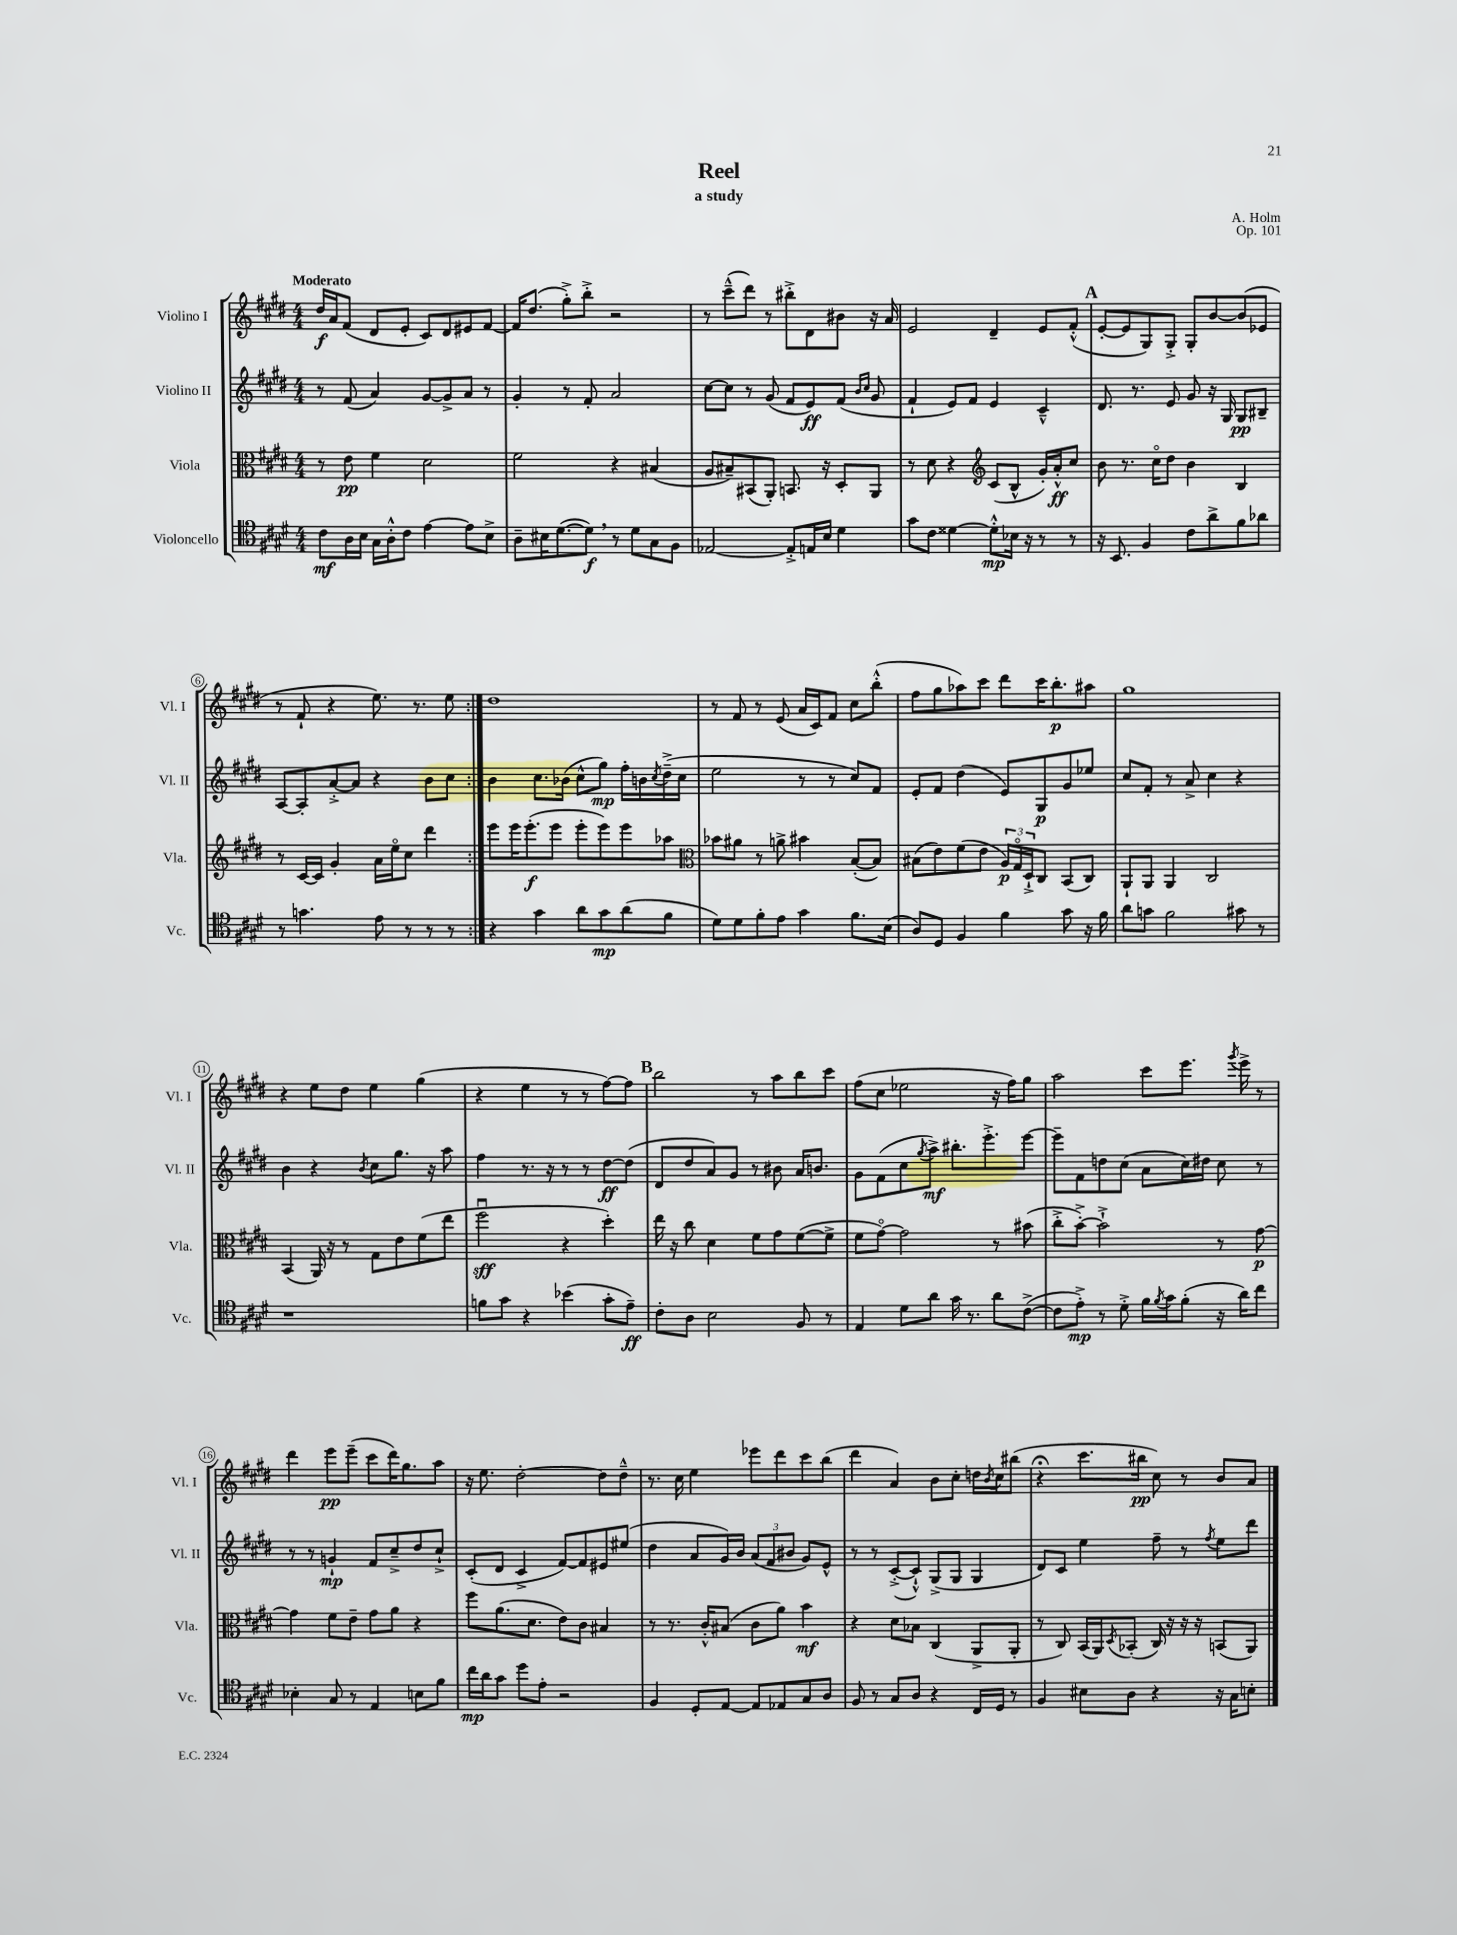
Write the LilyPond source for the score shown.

\header { title = "Reel" composer = "A. Holm" subtitle = "a study" opus = "Op. 101" }
<<
\new StaffGroup <<
\new Staff = "s0" \with { instrumentName = "Violino I" shortInstrumentName = "Vl. I" } {
    \clef treble \key e \major \numericTimeSignature \time 4/4 \tempo "Moderato"
    \repeat volta 2 { dis''16\f a'16 fis'8( dis'8 e'8-. cis'8) dis'8 eis'8 fis'8~ |
    fis'16 dis''8.( gis''8-.->) b''8-.-> r2 |
    r8 cis'''8---^( dis'''8) r8 bis''8-.-> dis'8 bis'8 r16 a'16 |
    e'2 dis'4-- e'8 fis'8-.-^( |
    \mark \markup { \bold "A" } e'8~-. e'8 gis8) gis8-.-> gis8-. b'8~ b'8( ees'8 |
    r8 fis'8-! r4 e''8.) r8. e''8 | }
    dis''1 |
    r8 fis'8 r8 e'8( a'16 cis'16) fis'8 cis''8 b''8-.-^( |
    fis''8 gis''8 aes''8) cis'''8 dis'''8 cis'''16 b''8.-.\p ais''8 |
    gis''1 |
    r4 e''8 dis''8 e''4 gis''4( |
    r4 e''4 r8 r8 fis''8~) fis''8 |
    \mark \markup { \bold "B" } b''2 r8 a''8 b''8 cis'''8 |
    fis''8( cis''8 ees''2 r16 fis''16) gis''8 |
    a''2 cis'''8 e'''8. \acciaccatura { gis'''8 } e'''16-> r8 |
    dis'''4 e'''8\pp e'''8--( cis'''8 dis'''16) gis''8. a''8 |
    r16 e''8. dis''2~-. dis''8 dis''8---^ |
    r8. cis''16 e''4 ees'''8 dis'''8 cis'''8 b''8( |
    dis'''4 a'4) b'8 cis''8-. d''16 \acciaccatura { b'8 } cis''16 bis''8( |
    r4\fermata cis'''8. bis''16\pp cis''8) r8 b'8 a'8 \bar "|." |
}
\new Staff = "s1" \with { instrumentName = "Violino II" shortInstrumentName = "Vl. II" } {
    \clef treble \key e \major \numericTimeSignature \time 4/4
    \repeat volta 2 { r8 fis'8( a'4) gis'8~ gis'8-> a'8 r8 |
    gis'4-. r8 fis'8-. a'2 |
    cis''8~ cis''8 r8 gis'8( fis'8 e'8\ff) fis'8( \grace { b'16 cis''16 } gis'8 |
    fis'4-! e'8) fis'8 e'4 cis'4---^ |
    \mark \markup { \bold "A" } dis'8. r8. e'8 gis'8 r16 gis16 gis8\pp bis8-- |
    a8~ a8-. a'8~-.-> a'8 r4 b'8 cis''8 | }
    b'4 cis''8. bes'16( cis''8-^ gis''8\mp) fis''16-. b'16 \acciaccatura { cis''8 } dis''16--->( cis''16 |
    e''2 r8 r8 cis''8) fis'8 |
    e'8-. fis'8 dis''4( e'8) gis8\p gis'8 ees''8 |
    cis''8 fis'8-. r8 a'8-> cis''4 r4 |
    b'4 r4 \acciaccatura { b'8 } cis''8 gis''8. r16 a''8 |
    fis''4 r8. r16 r8 r8 dis''8~\ff dis''8( |
    \mark \markup { \bold "B" } dis'8 dis''8 a'8) gis'8 r8 bis'8 a'16 b'8. |
    gis'8 fis'8( cis''8 \acciaccatura { gis''8 } a''8->\mf) bis''8.-. e'''8.-.-> e'''8~ |
    e'''8-- fis'8 d''8 cis''8( a'8 cis''16) dis''16 cis''8 r8 |
    r8 r8 g'4-!\mp fis'8 cis''8---> dis''8 cis''8-!-> |
    cis'8-.( dis'8 cis'4-> fis'8~) fis'8 eis'8 eis''8( |
    dis''4 a'8 gis'16) b'16 \tuplet 3/2 { a'8( fis'8 bis'8 } gis'8) e'8-^ |
    r8 r8 cis'8~-.->( cis'8-!-^) gis8->( gis8 gis4 |
    dis'8) cis'8 e''4 fis''8-- r8 \acciaccatura { fis''8 } e''8 dis'''8 \bar "|." |
}
\new Staff = "s2" \with { instrumentName = "Viola" shortInstrumentName = "Vla." } {
    \clef alto \key e \major \numericTimeSignature \time 4/4
    \repeat volta 2 { r8 e'8\pp fis'4 dis'2 |
    fis'2 r4 bis4( |
    a8 bis8--) bis,8( a,8-.) b,8. r16 dis8-. a,8 |
    r8 dis'8 r4 \clef treble cis'8( b8-^ gis'16-.) a'16-.-^\ff cis''8 |
    \mark \markup { \bold "A" } b'8 r8. cis''16\flageolet dis''8 b'4 b4 |
    r8 cis'16~ cis'16 gis'4-. a'16 e''16\flageolet cis''8 dis'''4 | }
    e'''8 e'''16 e'''8.-.\f( e'''8 e'''8-. e'''8) e'''8 aes''8 |
    \clef alto bes'8 ais'8 r8 a'8-> bis'4 b8~-.( b8) |
    bis8( e'8) fis'8( e'8 \tuplet 3/2 { a16\p) gis16\flageolet dis16-!-> } cis8 b,8( cis8) |
    a,8-! a,8 a,4 cis2 |
    b,4( a,16) r16 r8 gis8 e'8 fis'8( e''8 |
    fis''2\downbow\sff r4 dis''4-.) |
    \mark \markup { \bold "B" } e''16 r16 cis''8 dis'4 fis'8 gis'8 fis'8~( fis'8-> |
    fis'8 gis'8~\flageolet) gis'2 r8 bis'8( |
    cis''8-.-> b'8~-.->) b'2-!-> r8 gis'8~\p |
    gis'4 fis'8 e'8-- gis'8 a'8 r4 |
    fis''8 a'8.( dis'8. e'8) cis'8 bis4 |
    r8 r8. cis'16-.-^ bis8( cis'8 a'8) b'4\mf |
    r4 dis'8 bes8 cis4( a,8-> a,8-. |
    r8 cis8) b,16( a,16) \acciaccatura { dis8 } bes,8-.( cis16) r16 r16 r16 b,8( a,8) \bar "|." |
}
\new Staff = "s3" \with { instrumentName = "Violoncello" shortInstrumentName = "Vc." } {
    \clef tenor \key e \major \numericTimeSignature \time 4/4
    \repeat volta 2 { cis'8\mf a16 b16 gis16 a16-.-^ cis'8 e'4~ e'8 b8-> |
    a8-- bis16 dis'8.~( dis'8\f) \breathe r8 dis'8 gis8 fis8 |
    ees2~ ees8-.-> e16 b16 dis'4 |
    gis'8 cis'8 disis'4~ disis'8-.-^\mp bes16 r16 r8 r8 |
    \mark \markup { \bold "A" } r16 b,8. fis4 cis'8 a'8-> fis'8 aes'8 |
    r8 g'4. e'8 r8 r8 r8 | }
    r4 gis'4 a'8 gis'8\mp a'8( fis'8 |
    dis'8) dis'8 fis'8-. e'8 gis'4 fis'8. b16( |
    a8) dis8 fis4 fis'4 gis'8 r16 fis'16 |
    a'8 g'8 fis'2 gis'8 r8 |
    r1 |
    f'8 gis'8 r4 bes'4( gis'8-. e'8--\ff) |
    \mark \markup { \bold "B" } cis'8-. a8 b2 fis8 r8 |
    e4 dis'8 a'8 gis'16 r8. a'8 cis'8~->( |
    cis'8 e'8-.->\mp) r8 dis'8-.-> fis'16 \acciaccatura { fis'8 } gis'16 fis'8-.( r16 a'16) cis''8 |
    bes4-. gis8 r8 e4 b8 fis'8 |
    cis''16\mp a'16 gis'8 dis''8 e'8-. r2 |
    fis4 dis8-. e8~ e8 ees8 gis8 a8 |
    fis8 r8 gis8 a8 r4 cis16 dis16 r8 |
    fis4 bis8 a8 r4 r16 gis16 b8-. \bar "|." |
}
>>
>>
\layout { \context { \Score \override BarNumber.stencil = #(make-stencil-circler 0.1 0.3 ly:text-interface::print) } }
